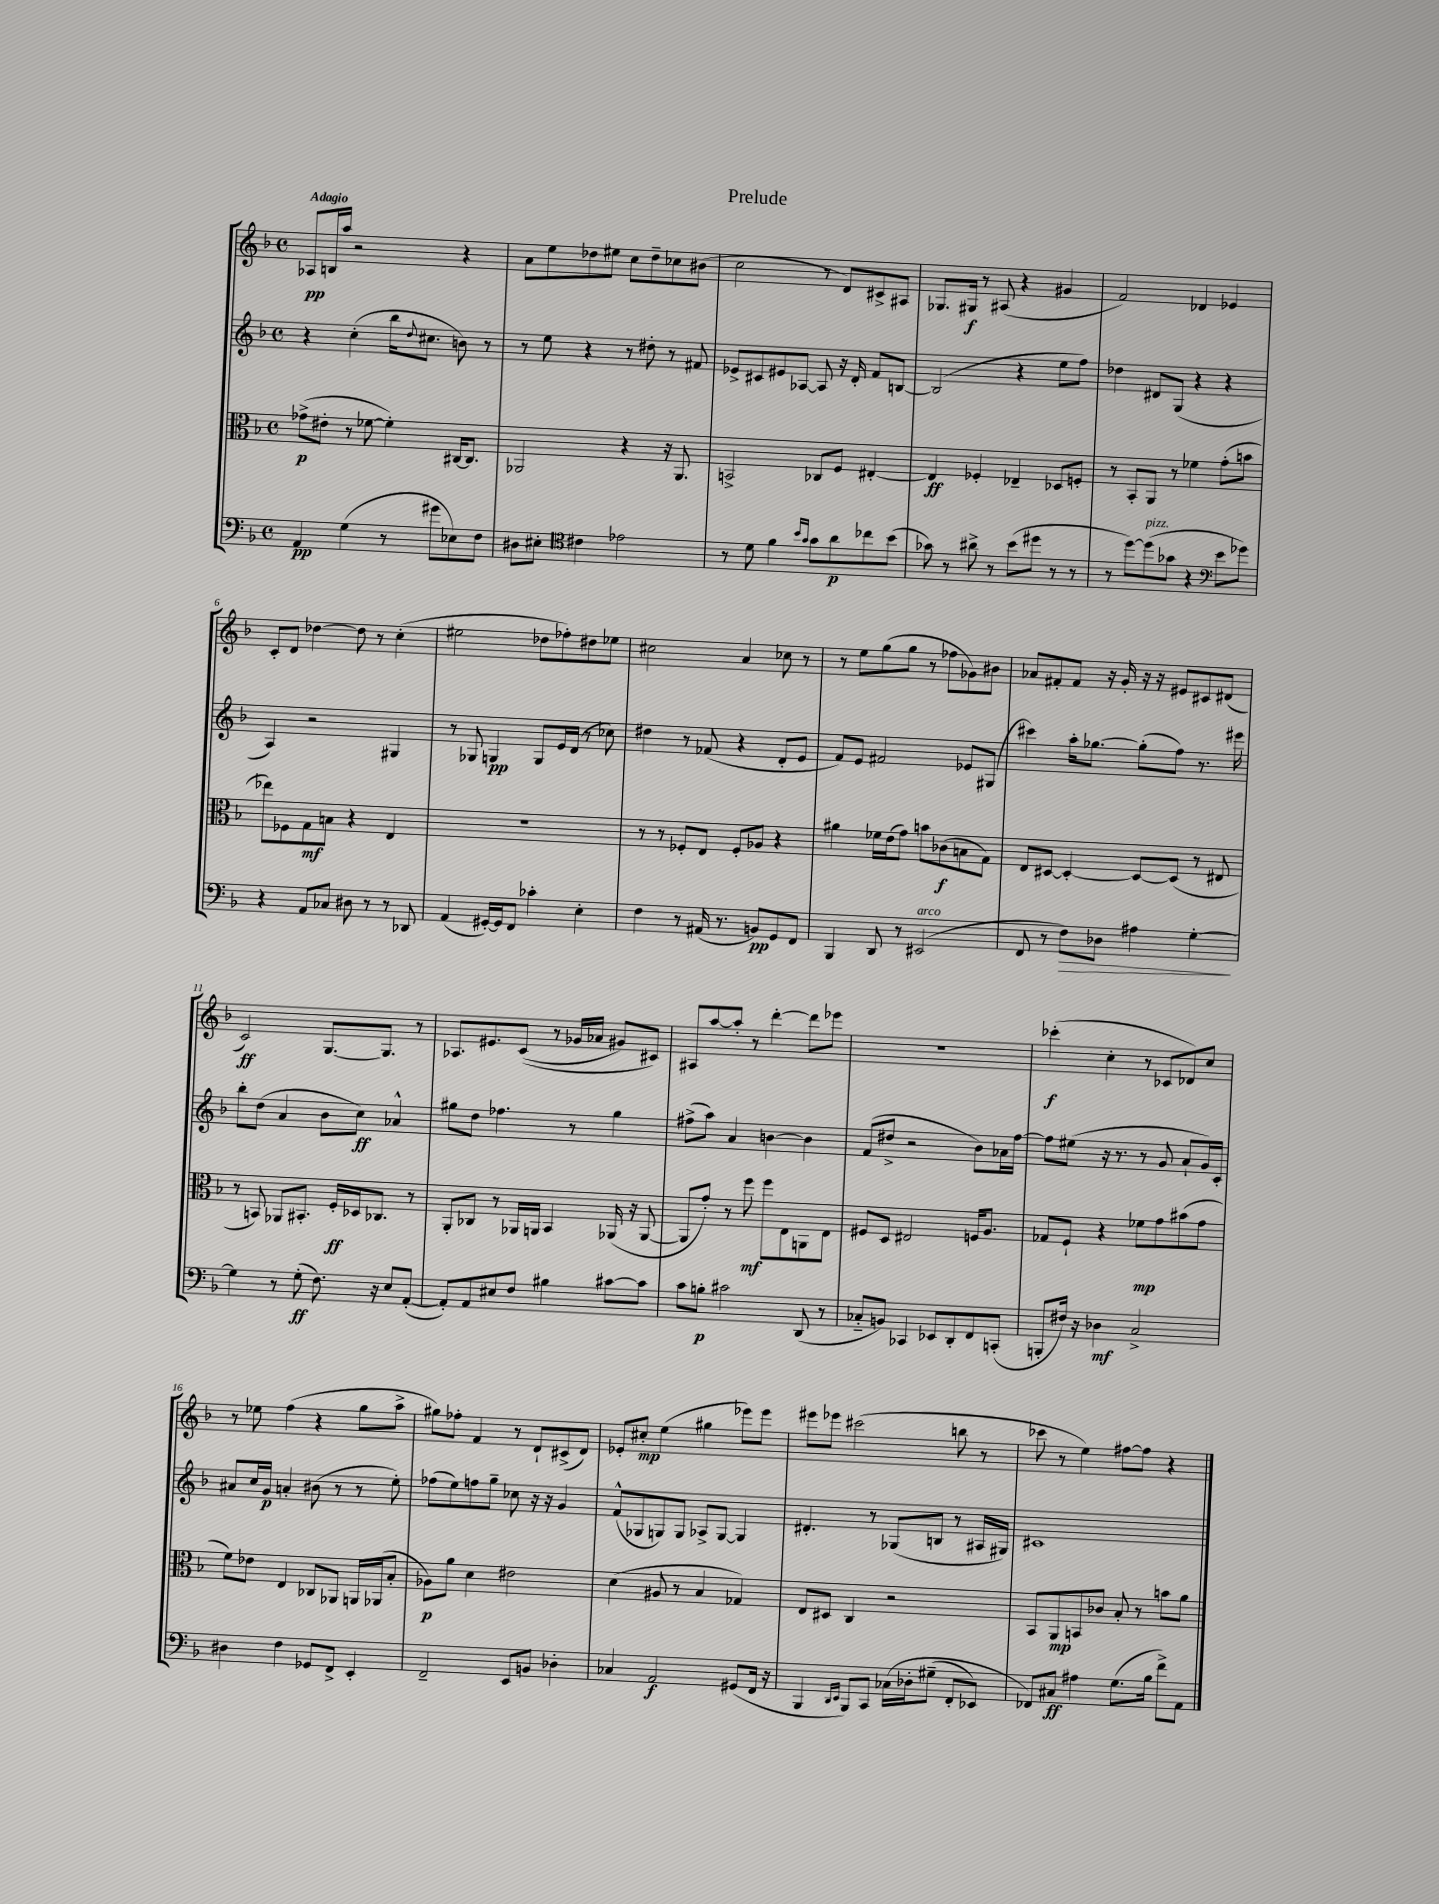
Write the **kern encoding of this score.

**kern	**dynam	**kern	**dynam	**kern	**dynam	**kern	**dynam
*part4	*part4	*part3	*part3	*part2	*part2	*part1	*part1
*staff4	*staff4	*staff3	*staff3	*staff2	*staff2	*staff1	*staff1
*clefF4	*	*clefC3	*	*clefG2	*	*clefG2	*
*k[b-]	*	*k[b-]	*	*k[b-]	*	*k[b-]	*
*M4/4	*	*M4/4	*	*M4/4	*	*M4/4	*
*met(c)	*	*met(c)	*	*met(c)	*	*met(c)	*
=1	=1	=1	=1	=1	=1	=1	=1
!	!	!	!	!	!	!LO:TX:a:B:t=Adagio	!
4AA/	pp	(8g-X^\L	p	4r	.	8A-X/L	pp
.	.	8e#X'\J	.	.	.	16Bn/L	.
.	.	.	.	.	.	16aa/JJ	.
(4G\	.	8r	.	(4cc'\	.	2r	.
.	.	[8f-X\	.	.	.	.	.
8r	.	4f-'\])	.	16bb-\KL	.	.	.
.	.	.	.	8qqdd/	.	.	.
.	.	.	.	8.cc#X\J	.	.	.
8g#X\L	.	.	.	.	.	.	.
8E-X\)	.	[16C#X/KL	.	8bn\)	.	4r	.
.	.	8.C#/J]	.	.	.	.	.
8F\J	.	.	.	8r	.	.	.
=2	=2	=2	=2	=2	=2	=2	=2
8D#X\L	.	2AA-X/	.	8r	.	8a\L	.
8E#X'\J	.	.	.	8ee\	.	8ee\	.
*clefC4	*	*	*	*	*	*	*
4c#X\	.	.	.	4r	.	8dd-X\	.
.	.	.	.	.	.	8ee#X\J	.
2e-X\	.	4r	.	8r	.	8cc\L	.
.	.	.	.	8dd#X'\	.	8dd-~\	.
.	.	16r	.	8r	.	8cc-X\	.
.	.	8.AA-/	.	.	.	.	.
.	.	.	.	8f#X/	.	(8b#X\J	.
=3	=3	=3	=3	=3	=3	=3	=3
8r	.	2BBn^/	.	8e-X^/L	.	2cc\	.
8d\	.	.	.	8c#X/	.	.	.
4f\	.	.	.	8e#X/	.	.	.
.	.	.	.	[8A-X/J	.	.	.
16qqb-/LL	.	.	.	.	.	.	.
16qqg/JJ	.	.	.	.	.	.	.
8g\L	.	8C-X/L	.	8A-/]	.	8r	.
8a\	p	8F/J	.	16r	.	8d/L)	.
.	.	.	.	16d'/	.	.	.
8cc-X\	.	[4E#X'/	.	8f/L	.	8c#X^/	.
(8b-\J	.	.	.	[8Bn/J	.	8A#X/J	.
=4	=4	=4	=4	=4	=4	=4	=4
8g-X\)	.	4E#/]	ff	(2B/]	.	8.G-X/L	.
8r	.	.	.	.	.	.	.
.	.	.	.	.	.	16G#X/Jk	f
8a#X^\	.	4F-X'/	.	.	.	8r	.
8r	.	.	.	.	.	(8A#X/	.
(8b-\L	.	4E-X~/	.	4r	.	4r	.
8dd#X\J	.	.	.	.	.	.	.
8r	.	8D-X/L	.	8ee\L	.	4g#X/	.
8r	.	8Fn'/J	.	8ff\J)	.	.	.
=5	=5	=5	=5	=5	=5	=5	=5
8r	.	8r	.	4dd-X\	.	2f/)	.
[8dd\L)	.	8BB-'/L	.	.	.	.	.
!LO:TX:a:i:t=pizz.	!	!	!	!	!	!	!
(8dd\]	.	8AA/J	.	8d#X/L	.	.	.
8g-X\J	.	8r	.	(8G/J	.	.	.
4r	.	4f-X\	.	4r	.	4d-X/	.
*clefF4	*	*	*	*	*	*	*
8e\L	.	(8g'\L	.	4r	.	4e-X/	.
8g-X\J)	.	8bn\J	.	.	.	.	.
!!LO:LB:g=z
=6	=6	=6	=6	=6	=6	=6	=6
4r	.	8ee-X\L)	.	4A/)	.	8c'/L	.
.	.	8F-X\	.	.	.	8d/J	.
8AA/L	.	8G\	mf	2r	.	[4dd-X\	.
8C-X/J	.	8Bn\J	.	.	.	.	.
8D#X\	.	4r	.	.	.	8dd-\]	.
8r	.	.	.	.	.	8r	.
8r	.	4E/	.	4G#X/	.	(4cc'\	.
8DD-X/	.	.	.	.	.	.	.
=7	=7	=7	=7	=7	=7	=7	=7
(4AA/	.	1r	.	8r	.	2ee#X\	.
.	.	.	.	8G-X/	.	.	.
[16GG#X'/LL)	.	.	.	4Gn/	pp	.	.
16GG#/J]	.	.	.	.	.	.	.
8FF/J	.	.	.	.	.	.	.
4c-X'\	.	.	.	8G/L	.	8dd-X\L	.
.	.	.	.	16e/L	.	8ff-X'\)	.
.	.	.	.	(16d/JJ	.	.	.
4E'\	.	.	.	8r	.	8dd#X\	.
.	.	.	.	8cc-X\)	.	8ee-X\J	.
=8	=8	=8	=8	=8	=8	=8	=8
4F\	.	8r	.	4dd#X\	.	2cc#X\	.
.	.	8r	.	.	.	.	.
8r	.	8F-X'/L	.	8r	.	.	.
(16AA#X/	.	8E/J	.	(8f-X/	.	.	.
8.r	.	.	.	.	.	.	.
.	.	8F-'/L	.	4r	.	4a/	.
8BBn/L)	pp	8A-X/J	.	.	.	.	.
8GG/	.	4r	.	8d'/L	.	8cc-X\	.
8FF/J	.	.	.	8e/J	.	8r	.
=9	=9	=9	=9	=9	=9	=9	=9
4BBB-/	.	4a#X\	.	8f/L)	.	8r	.
.	.	.	.	8e/J	.	8ee\L	.
8DD/	.	16f-X\LL	.	2f#X/	.	(8gg\	.
.	.	(16e\J	.	.	.	.	.
8r	.	8g\J)	.	.	.	8gg\J	.
!LO:TX:a:i:t=arco	!	!	!	!	!	!	!
(2EE#X/	.	8bn\L	.	.	.	8r	.
.	.	(8c-X\	f	.	.	8ff-X\L	.
.	.	8Bn\	.	8e-X/L	.	8g-X\)	.
.	.	8G\J)	.	(8G#X/J	.	8b#X\J	.
=10	=10	=10	=10	=10	=10	=10	=10
8FF/	.	8E/L	.	4ccc#X\)	.	8a-X/L	.
8r	.	[8D#X/J	.	.	.	8f#X'/	.
!	!LO:HP:b	!	!	!	!	!	!
8F\L)	>	4D#'/_	.	16aa'\KL	.	8f#/J	.
.	.	.	.	[8.gg-X\J	.	.	.
8D-X\J	.	.	.	.	.	16r	.
.	.	.	.	.	.	16g'/	.
4A#X\	.	8D#/L_	.	(8gg-'\L]	.	16r	.
.	.	.	.	.	.	16r	.
.	.	(8D#/J]	.	8ff\J)	.	8e#X/L	.
[4G'\	.	8r	.	8.r	.	8c#X/	.
.	.	8E#X/	.	.	.	(8d#X/J	.
.	.	.	.	16eee#X\	.	.	.
.	]	.	.	.	.	.	.
!!LO:LB:g=z
=11	=11	=11	=11	=11	=11	=11	=11
4G\]	.	8r	.	8bb-'\L	.	2c/)	ff
.	.	8BBn/)	.	(8dd\J	.	.	.
8r	.	8AA-X/L	.	4a/	.	.	.
(8G'\	ff	8.BB#X'/J	.	.	.	.	.
8.F\)	.	.	.	8b-\L	.	[8.G/L	.
.	.	16F'/LL	ff	.	.	.	.
.	.	16D-X/J	.	8cc\J)	ff	.	.
16r	.	8.C-X/J	.	.	.	8.G/J]	.
8E/L	.	.	.	4a-X^^/	.	.	.
([8AA'/J	.	8r	.	.	.	8r	.
=12	=12	=12	=12	=12	=12	=12	=12
8AA'/L])	.	8AA'/L	.	8gg#X\L	.	8.A-X/L	.
8AA/	.	8C-X/J	.	8dd\J	.	.	.
.	.	.	.	.	.	8.e#X/	.
8E#X/	.	8r	.	4.ff-X\	.	.	.
8F/J	.	16AA-X/LL	.	.	.	((8c/J	.
.	.	16AAn/JJ	.	.	.	.	.
4B#X\	.	4BB-/	.	.	.	8r	.
.	.	.	.	8r	.	16g-X/LL	.
.	.	.	.	.	.	16a-X/JJ	.
[8c#X\L	.	(16AA-X/	.	4gg#\	.	8g#X/L)	.
.	.	16r	.	.	.	.	.
8c#\J]	.	[8AA-/	.	.	.	8c#X/J)	.
=13	=13	=13	=13	=13	=13	=13	=13
8c\L	.	8AA-/L]	.	(8ff#X^\L	.	8A#X/L	.
8Bn'\J	p	8g'/J)	.	8aa\J)	.	[8aa/	.
2c#X\	.	8r	.	4a/	.	8aa'/J]	.
.	.	8ff\	mf	.	.	8r	.
.	.	8ff\L	.	[4bn\	.	[4ddd'\	.
.	.	8E\	.	.	.	.	.
(8DD/	.	8AAn\	.	4b\]	.	8ddd\L]	.
8r	.	8E\J	.	.	.	8eee-X\J	.
=14	=14	=14	=14	=14	=14	=14	=14
8C-X/L	.	8F#X/L	.	(8f/L	.	1r	.
8BBn/J)	.	8D/J	.	8dd#X^/J	.	.	.
4CC-X/	.	2E#X/	.	2r	.	.	.
8EE-X/L	.	.	.	.	.	.	.
8DD'/	.	.	.	.	.	.	.
8FF/	.	16Fn/KL	.	8b-\L)	.	.	.
.	.	8.A/J	.	.	.	.	.
(8CCn'/J	.	.	.	16a-X\L	.	.	.
.	.	.	.	[16ff\JJ	.	.	.
=15	=15	=15	=15	=15	=15	=15	=15
8BBBn'/L	.	8G-X/L	.	8ff\L]	.	(4ccc-X'\	f
16F#X/Jk)	.	8F`/J	.	(8ee#X\J	.	.	.
16r	.	.	.	.	.	.	.
4D-X\	mf	4r	.	16r	.	4cc'\	.
.	.	.	.	8.r	.	.	.
2C^/	.	8f-X\L	mp	8r	.	8r	.
.	.	8g\	.	8g/	.	8c-X/L	.
.	.	(8b#X\	.	8a`/L	.	8d-X/)	.
.	.	8g\J	.	16g/L)	.	8cc/J	.
.	.	.	.	16c'/JJ	.	.	.
!!LO:LB:g=z
=16	=16	=16	=16	=16	=16	=16	=16
4D#X\	.	8f\L)	.	8a#X/L	.	8r	.
.	.	8e-X\J	.	16cc/L	.	8ee-X\	.
.	.	.	.	16g/JJ	p	.	.
4F\	.	4E/	.	4an'/	.	(4ff\	.
8GG-X/L	.	8C-X/L	.	(8b#X\	.	4r	.
8FF^/J	.	8AA-X/J	.	8r	.	.	.
4EE'/	.	16AAn/LL	.	8r	.	8gg\L	.
.	.	(16AA-X/J	.	.	.	.	.
.	.	8B-'/J	.	8ee'\)	.	8aa^\J	.
=17	=17	=17	=17	=17	=17	=17	=17
2FF~/	.	8A-X\L)	p	(8ff-X\L	.	8gg#X\L)	.
.	.	8a\J	.	8ee\)	.	8ff-X'\J	.
.	.	4d\	.	8ffn\	.	4f/	.
.	.	.	.	8gg~\J	.	.	.
8EE/L	.	2e#X\	.	8cc-X\	.	8r	.
8BBn/J	.	.	.	16r	.	8d`/L	.
.	.	.	.	16r	.	.	.
4D-X'\	.	.	.	4g/	.	(8c#X^/	.
.	.	.	.	.	.	8d/J)	.
=18	=18	=18	=18	=18	=18	=18	=18
4C-X/	.	(4d\	.	(8f^^/L	.	8e-X'/L	.
.	.	.	.	8G-X/	.	8cc#X'/J	mp
2AA/	f	8A#X/	.	8Gn/)	.	(4ee\	.
.	.	8r	.	8G/J	.	.	.
.	.	4B-/	.	8A-X^/L	.	4gg#X\	.
.	.	.	.	[8G/J	.	.	.
(8GG#X/L	.	4G-X/)	.	4G/]	.	8eee-X\L)	.
16FF/Jk	.	.	.	.	.	8eee-\J	.
16r	.	.	.	.	.	.	.
=19	=19	=19	=19	=19	=19	=19	=19
4BBB-/	.	8E/L	.	4.d#X'/	.	8eee#X\L	.
.	.	8D#X/J	.	.	.	8eee-X\J	.
16qqDD/LL	.	.	.	.	.	.	.
16qqEE/JJ	.	.	.	.	.	.	.
8BBB-/L)	.	4C/	.	.	.	(2ccc#X\	.
8CC/J	.	.	.	8r	.	.	.
(16C-X\LL	.	2r	.	(8G-X/L	.	.	.
16D-X'\J	.	.	.	.	.	.	.
(8G#X~\J	.	.	.	8Bn/J	.	.	.
8FF'/L	.	.	.	8r	.	8bbn\	.
8EE-X/J)	.	.	.	16A#X/LL	.	8r	.
.	.	.	.	16G#X/JJ)	.	.	.
=20	=20	=20	=20	=20	=20	=20	=20
8FF-X/L)	.	8BB-/L	.	1c#X	.	8ccc-X\	.
8C#X/J	ff	8AA/	mp	.	.	8r	.
4A#X\	.	8BBn/	.	.	.	4ee\)	.
.	.	8c-X/J	.	.	.	.	.
(8.G\L	.	8B-'/	.	.	.	[8ff#X\L	.
.	.	8r	.	.	.	8ff#\J]	.
16B-\Jk	.	.	.	.	.	.	.
8f^\L)	.	8bn\L	.	.	.	4r	.
8AA\J	.	8a\J	.	.	.	.	.
==	==	==	==	==	==	==	==
*-	*-	*-	*-	*-	*-	*-	*-
